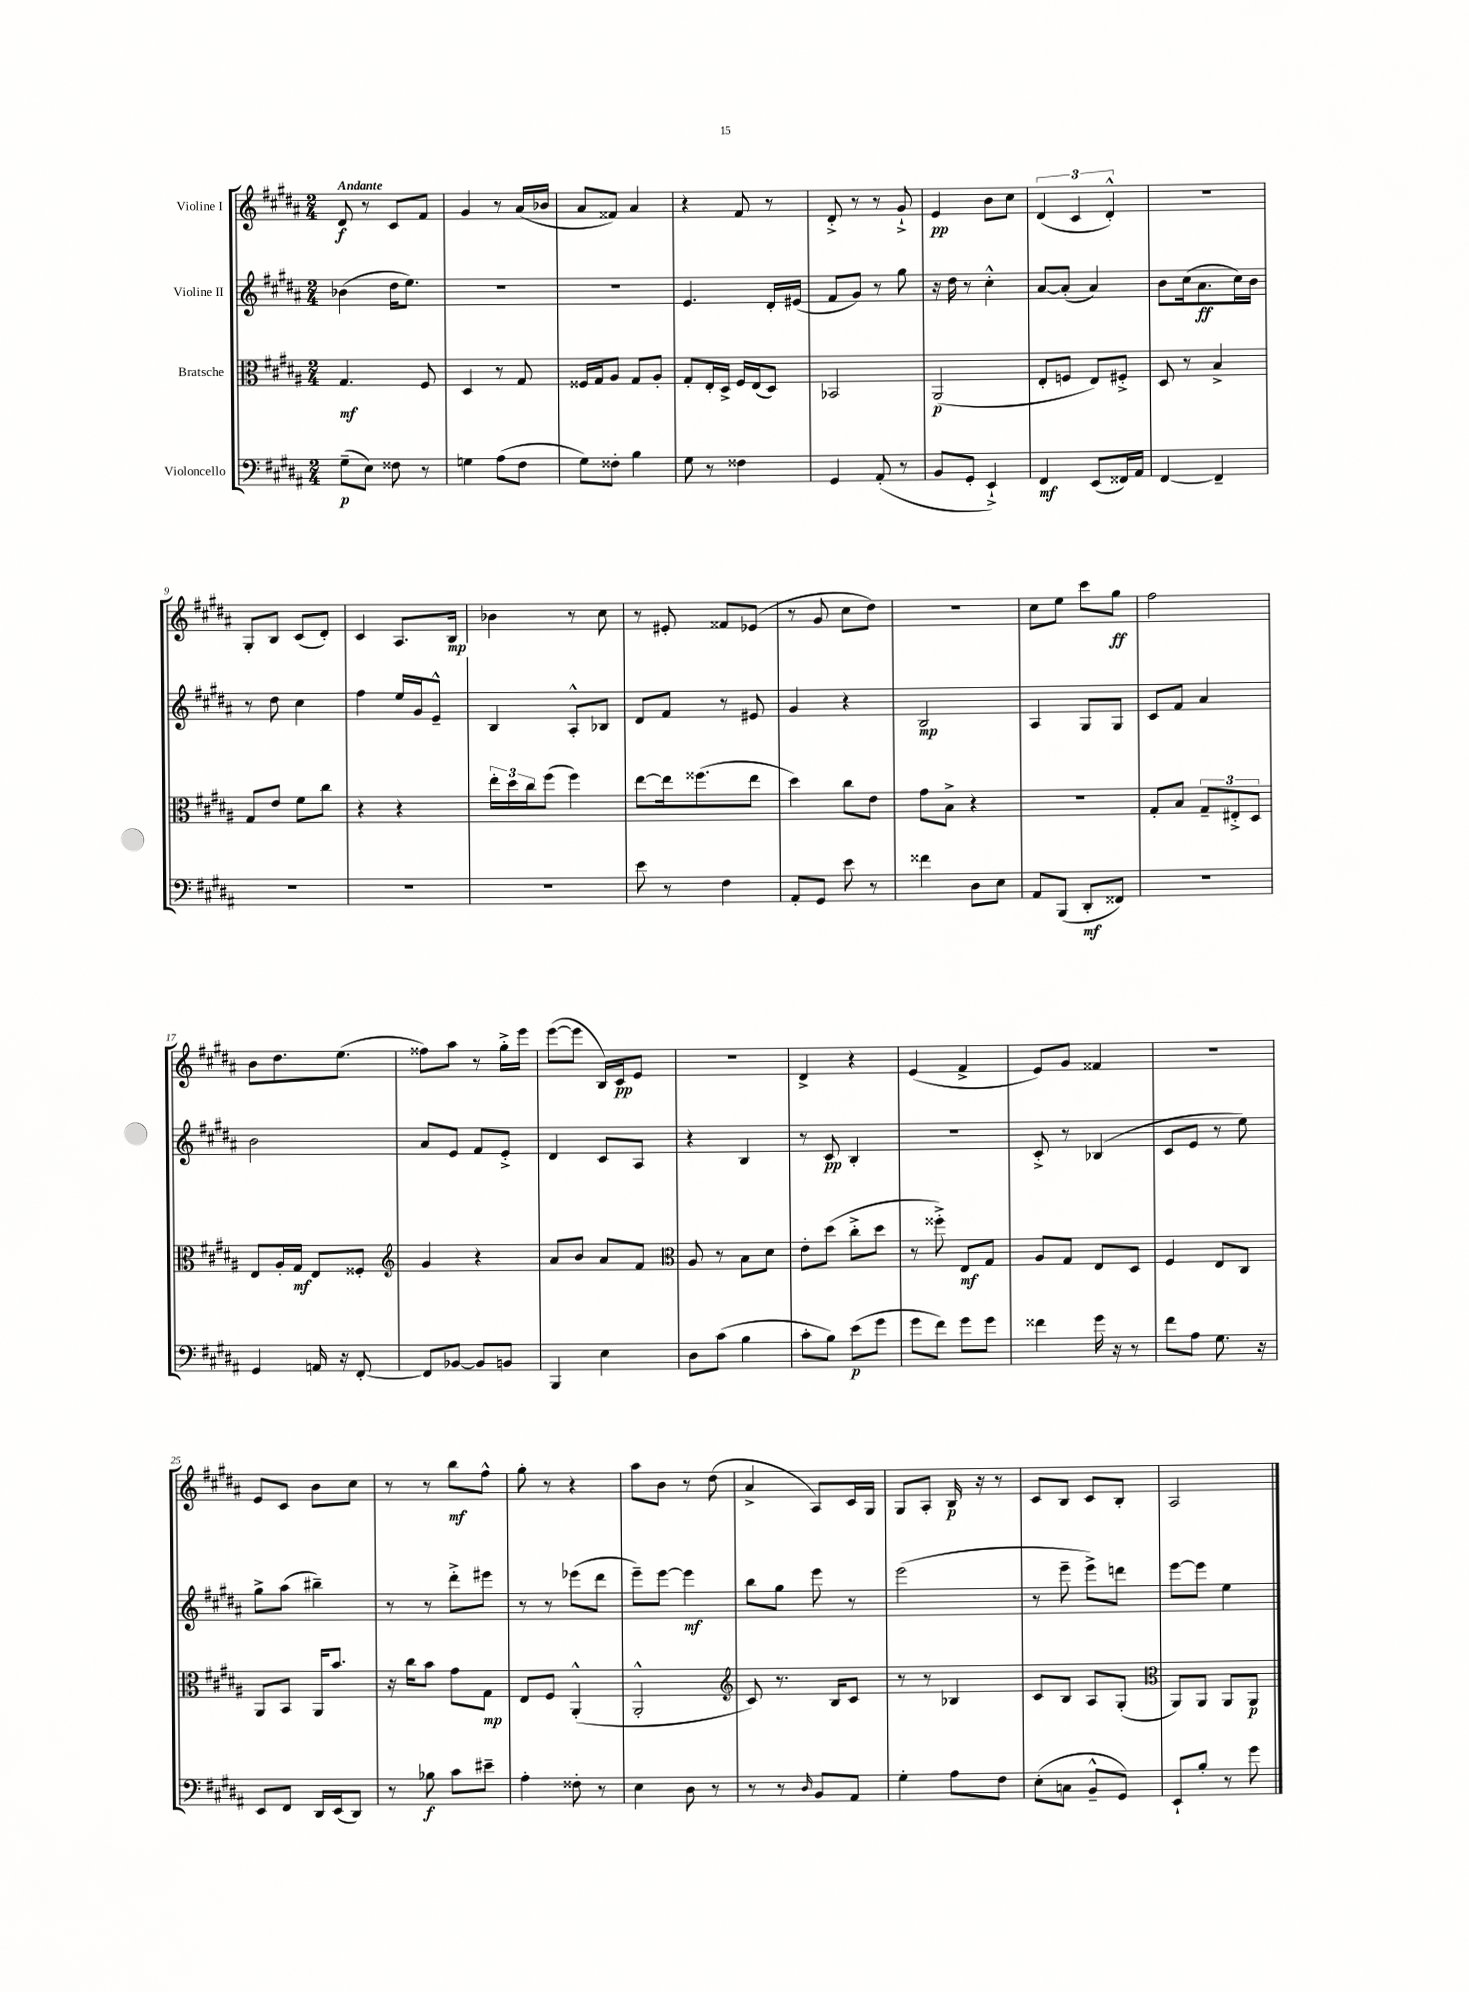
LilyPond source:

<<
\new StaffGroup <<
\new Staff = "s0" \with { instrumentName = "Violine I" } {
    \clef treble \key b \major \numericTimeSignature \time 2/4 \tempo "Andante"
    dis'8\f r8 cis'8 fis'8 |
    gis'4 r8 ais'16( bes'16 |
    ais'8 fisis'8) ais'4 |
    r4 fis'8 r8 |
    dis'8-.-> r8 r8 gis'8-!-> |
    e'4\pp b'8 cis''8 |
    \tuplet 3/2 { dis'4( cis'4 dis'4-.-^) } |
    R2 |
    gis8-. b8 cis'8( dis'8-.) |
    cis'4 ais8. b16\mp |
    bes'4 r8 cis''8 |
    r8 eis'8-. fisis'8 ees'8( |
    r8 gis'8 cis''8 dis''8) |
    r2 |
    cis''8 e''8 cis'''8 gis''8\ff |
    fis''2 |
    b'8 dis''8. e''8.( |
    fisis''8) ais''8 r8 gis''16-.-> e'''16 |
    e'''8~( e'''8 b16) cis'16\pp e'8 |
    r2 |
    dis'4-> r4 |
    e'4( fis'4-> |
    e'8) gis'8 fisis'4 |
    R2 |
    e'8 cis'8 b'8 cis''8 |
    r8 r8 b''8\mf fis''8-^ |
    gis''8-. r8 r4 |
    ais''8 b'8 r8 dis''8( |
    ais'4-> ais8) cis'16 gis16 |
    gis8 ais8-. b16\p r16 r8 |
    cis'8 b8 cis'8 b8-. |
    ais2 \bar "|." |
}
\new Staff = "s1" \with { instrumentName = "Violine II" } {
    \clef treble \key b \major \numericTimeSignature \time 2/4
    bes'4( dis''16 e''8.) |
    R2 |
    R2 |
    e'4. dis'16-. eis'16( |
    fis'8 gis'8) r8 gis''8 |
    r16 dis''16 r8 cis''4-.-^ |
    ais'8~ ais'8-.( ais'4) |
    b'8 cis''16( ais'8.\ff cis''16) b'16 |
    r8 dis''8 cis''4 |
    fis''4 e''16 gis'16 e'8---^ |
    b4 ais8-.-^ bes8 |
    dis'8 fis'8 r8 eis'8 |
    gis'4 r4 |
    b2\mp |
    ais4 gis8 gis8 |
    cis'8 fis'8 ais'4 |
    b'2 |
    ais'8 e'8 fis'8 e'8-.-> |
    dis'4 cis'8 ais8 |
    r4 b4 |
    r8 cis'8\pp b4-. |
    R2 |
    cis'8-.-> r8 bes4( |
    cis'8 e'8 r8 e''8) |
    gis''8-> ais''8( bis''4--) |
    r8 r8 dis'''8-.-> eis'''8 |
    r8 r8 ees'''8( dis'''8 |
    e'''8--) e'''8~ e'''4\mf |
    b''8 gis''8 e'''8 r8 |
    e'''2( |
    r8 e'''8-- e'''8->) d'''8 |
    e'''8~ e'''8 e''4 \bar "|." |
}
\new Staff = "s2" \with { instrumentName = "Bratsche" } {
    \clef alto \key b \major \numericTimeSignature \time 2/4
    gis4.\mf fis8 |
    dis4 r8 gis8 |
    fisis16 gis16 ais8 gis8 ais8-. |
    gis8-. e16-. dis16-> fis16 e16( dis8) |
    bes,2 |
    ais,2\p( |
    e8-. f8 e8) fis8-.-> |
    dis8 r8 b4-> |
    gis8 e'8 fis'8 cis''8 |
    r4 r4 |
    \tuplet 3/2 { e''16-. dis''16 cis''16 } fis''8( fis''4) |
    e''8~ e''16 fisis''8.( e''8 |
    dis''4) cis''8 e'8 |
    gis'8 b8-> r4 |
    R2 |
    gis8-. b8 \tuplet 3/2 { gis8-- eis8-.-> dis8 } |
    e8 ais16-. gis16\mf e8 fisis8-. |
    \clef treble gis'4 r4 |
    ais'8 b'8 ais'8 fis'8 |
    \clef alto ais8 r8 b8 dis'8 |
    e'8-. dis''8( cis''8-.-> dis''8 |
    r8 fisis''8-.->) e8\mf gis8 |
    ais8 gis8 e8 dis8 |
    fis4 e8 cis8 |
    ais,8 b,8 ais,16 b'8. |
    r16 cis''16 b'8 gis'8 gis8\mp |
    e8 fis8 ais,4-.-^( |
    ais,2-.-^ |
    \clef treble cis'8) r8. b16 cis'8 |
    r8 r8 bes4 |
    cis'8 b8 ais8 gis8-.( |
    \clef alto ais,8) ais,8 ais,8 ais,8\p \bar "|." |
}
\new Staff = "s3" \with { instrumentName = "Violoncello" } {
    \clef bass \key b \major \numericTimeSignature \time 2/4
    gis8--\p( e8) fisis8 r8 |
    g4 ais8( fis8 |
    gis8) fisis8-. b4 |
    gis8 r8 fisis4 |
    gis,4 ais,8-.( r8 |
    b,8 gis,8-. e,4-!->) |
    fis,4\mf e,8( fisis,16) ais,16 |
    fis,4~ fis,4-- |
    R2 |
    R2 |
    R2 |
    e'8 r8 fis4 |
    ais,8-. gis,8 e'8 r8 |
    fisis'4 dis8 e8 |
    ais,8 b,,8( dis,8-.\mf fisis,8) |
    R2 |
    gis,4 a,16 r16 fis,8~-. |
    fis,8 bes,8~ bes,8 b,8 |
    b,,4 e4 |
    dis8 cis'8( b4 |
    cis'8-. b8) e'8\p( gis'8 |
    gis'8 fis'8) gis'8 gis'8 |
    fisis'4 gis'16 r16 r8 |
    fis'8 ais8 gis8. r16 |
    e,8 fis,8 dis,16 e,16( dis,8) |
    r8 bes8\f cis'8 eis'8-- |
    ais4-. fisis8-. r8 |
    e4 dis8 r8 |
    r8 r8 \grace { dis16 } b,8 ais,8 |
    gis4-. ais8 fis8 |
    e8-.( c8 b,8---^ gis,8) |
    e,8-! b8-. r8 gis'8 \bar "|." |
}
>>
>>
